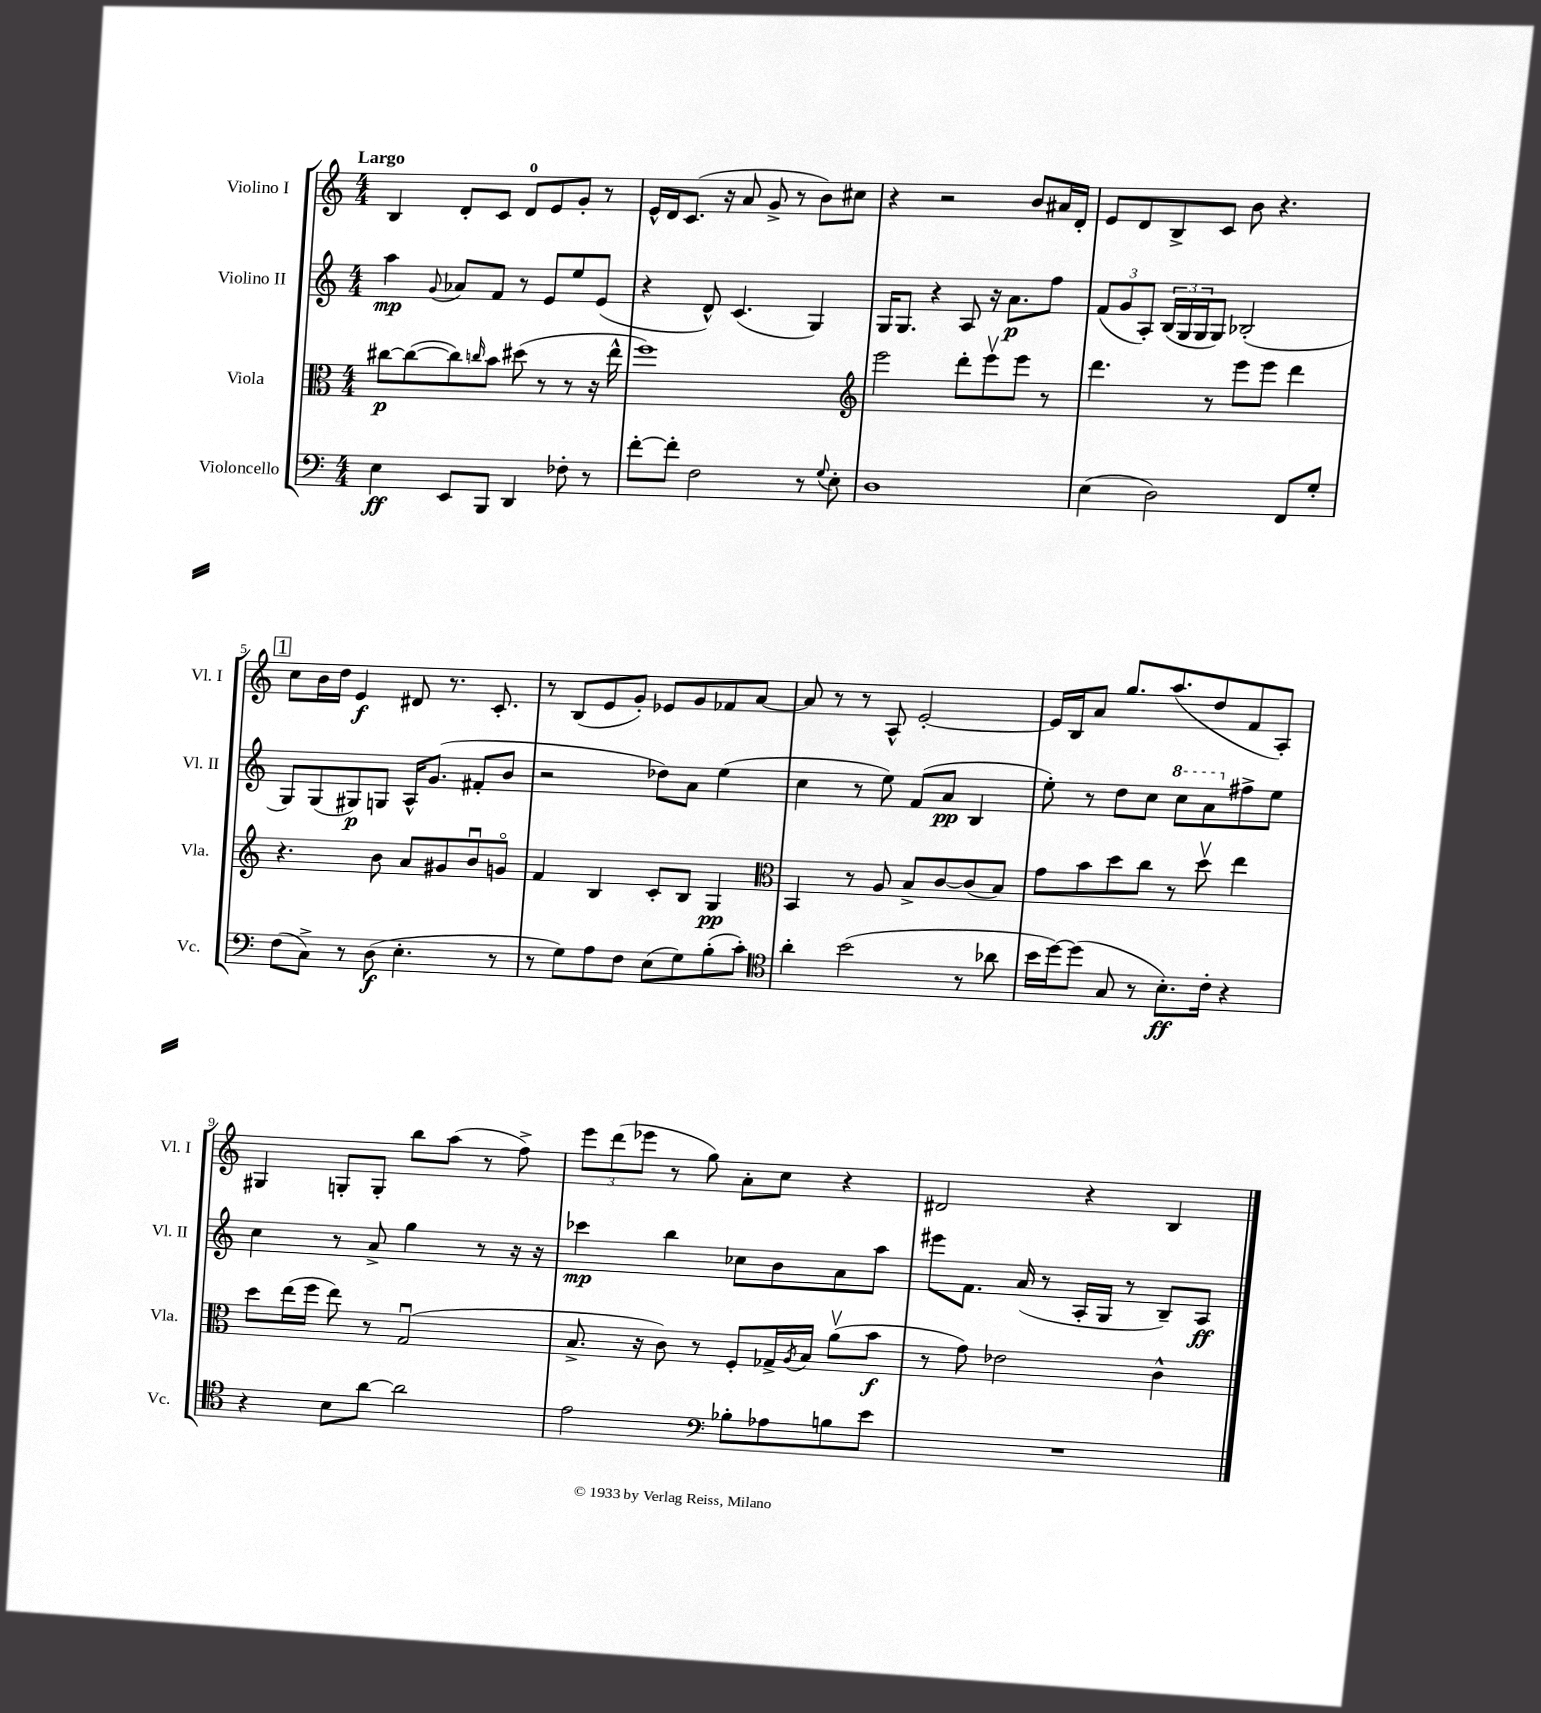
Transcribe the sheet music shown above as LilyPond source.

<<
\new StaffGroup <<
\new Staff = "s0" \with { instrumentName = "Violino I" shortInstrumentName = "Vl. I" } {
    \clef treble \key c \major \numericTimeSignature \time 4/4 \tempo "Largo"
    b4 d'8-. c'8 d'8-0 e'8 g'8-. r8 |
    e'16-^ d'16 c'8.( r16 a'8 g'8-> r8 b'8) cis''8 |
    r4 r2 b'8 ais'16 d'16-. |
    e'8 d'8 b8-> c'8 b'8 r4. |
    \mark \markup { \box "1" } c''8 b'16 d''16 e'4\f dis'8 r8. c'8.-. |
    r8 b8( e'8 g'8-.) ees'8 g'8 fes'8 a'8~ |
    a'8 r8 r8 a8-^ e'2~-. |
    e'16 b16 a'8 g''8. a''8.( d''8 f'8 a8-.) |
    gis4 g8-. g8-. b''8 a''8( r8 f''8->) |
    \tuplet 3/2 { e'''8 d'''8( ees'''8 } r8 g''8) a'8-. c''8 r4 |
    dis'2 r4 b4 \bar "|." |
}
\new Staff = "s1" \with { instrumentName = "Violino II" shortInstrumentName = "Vl. II" } {
    \clef treble \key c \major \numericTimeSignature \time 4/4
    a''4\mp \appoggiatura { g'8 } aes'8 f'8 r8 e'8 e''8 e'8( |
    r4 d'8-^) c'4.( g4) |
    g16 g8. r4 a8 r16 a'8.\p f''8 |
    \tuplet 3/2 { f'8( g'8 a8-.) } \tuplet 3/2 { b16( g16 g16 } g8) bes2-.( |
    \mark \markup { \box "1" } g8) g8( gis8\p) g8 a16-^ g'8.( fis'8-. b'8 |
    r2 des''8) a'8 e''4( |
    c''4 r8 e''8) f'8( a'8\pp b4 |
    e''8-.) r8 d''8 c''8 \ottava #1 c'''8 a''8 \ottava #0 fis''8-> e''8 |
    c''4 r8 a'8-> g''4 r8 r16 r16 |
    ces'''4\mp b''4 ces''8 b'8 a'8 a''8 |
    eis'''8 f'8. a'16( r8 a16-. g16 r8 b8--) a8\ff \bar "|." |
}
\new Staff = "s2" \with { instrumentName = "Viola" shortInstrumentName = "Vla." } {
    \clef alto \key c \major \numericTimeSignature \time 4/4
    cis''8~\p cis''8~( cis''8) \grace { c''16 } b'8 dis''8( r8 r8 r16 e''16-^ |
    f''1) |
    \clef treble e'''2 d'''8-. e'''8\upbow e'''8 r8 |
    d'''4. r8 e'''8 e'''8 d'''4 |
    \mark \markup { \box "1" } r4. b'8 a'8 gis'8 b'8\downbow g'8\flageolet |
    f'4 b4 c'8-. b8 g4\pp |
    \clef alto b,4 r8 a8 b8-> c'8~ c'8( b8) |
    g'8 b'8 d''8 c''8 r8 d''8\upbow e''4 |
    d''8 e''16( f''16 e''8) r8 g2\downbow( |
    b8.-> r16 c'8) r8 f8-. ges16-> \acciaccatura { a8 } b16 a'8\upbow( b'8\f |
    r8 g'8) ees'2 c'4-^ \bar "|." |
}
\new Staff = "s3" \with { instrumentName = "Violoncello" shortInstrumentName = "Vc." } {
    \clef bass \key c \major \numericTimeSignature \time 4/4
    e4\ff e,8 b,,8 d,4 fes8-. r8 |
    f'8~-. f'8-. f2 r8 \appoggiatura { g8 } e8-. |
    d1 |
    e4( d2) f,8 g8-. |
    \mark \markup { \box "1" } f8( c8->) r8 d8\f( e4.-. r8 |
    r8 g8) a8 f8 e8( g8) b8-.( c'8-.) |
    \clef tenor a'4-. b'2( r8 aes'8 |
    b'16 d''16~) d''8( g8 r8 b8.-.\ff) c'16-. r4 |
    r4 b8 a'8~ a'2 |
    e'2 \clef bass bes8-. aes8 b8 e'8 |
    R1 \bar "|." |
}
>>
>>
